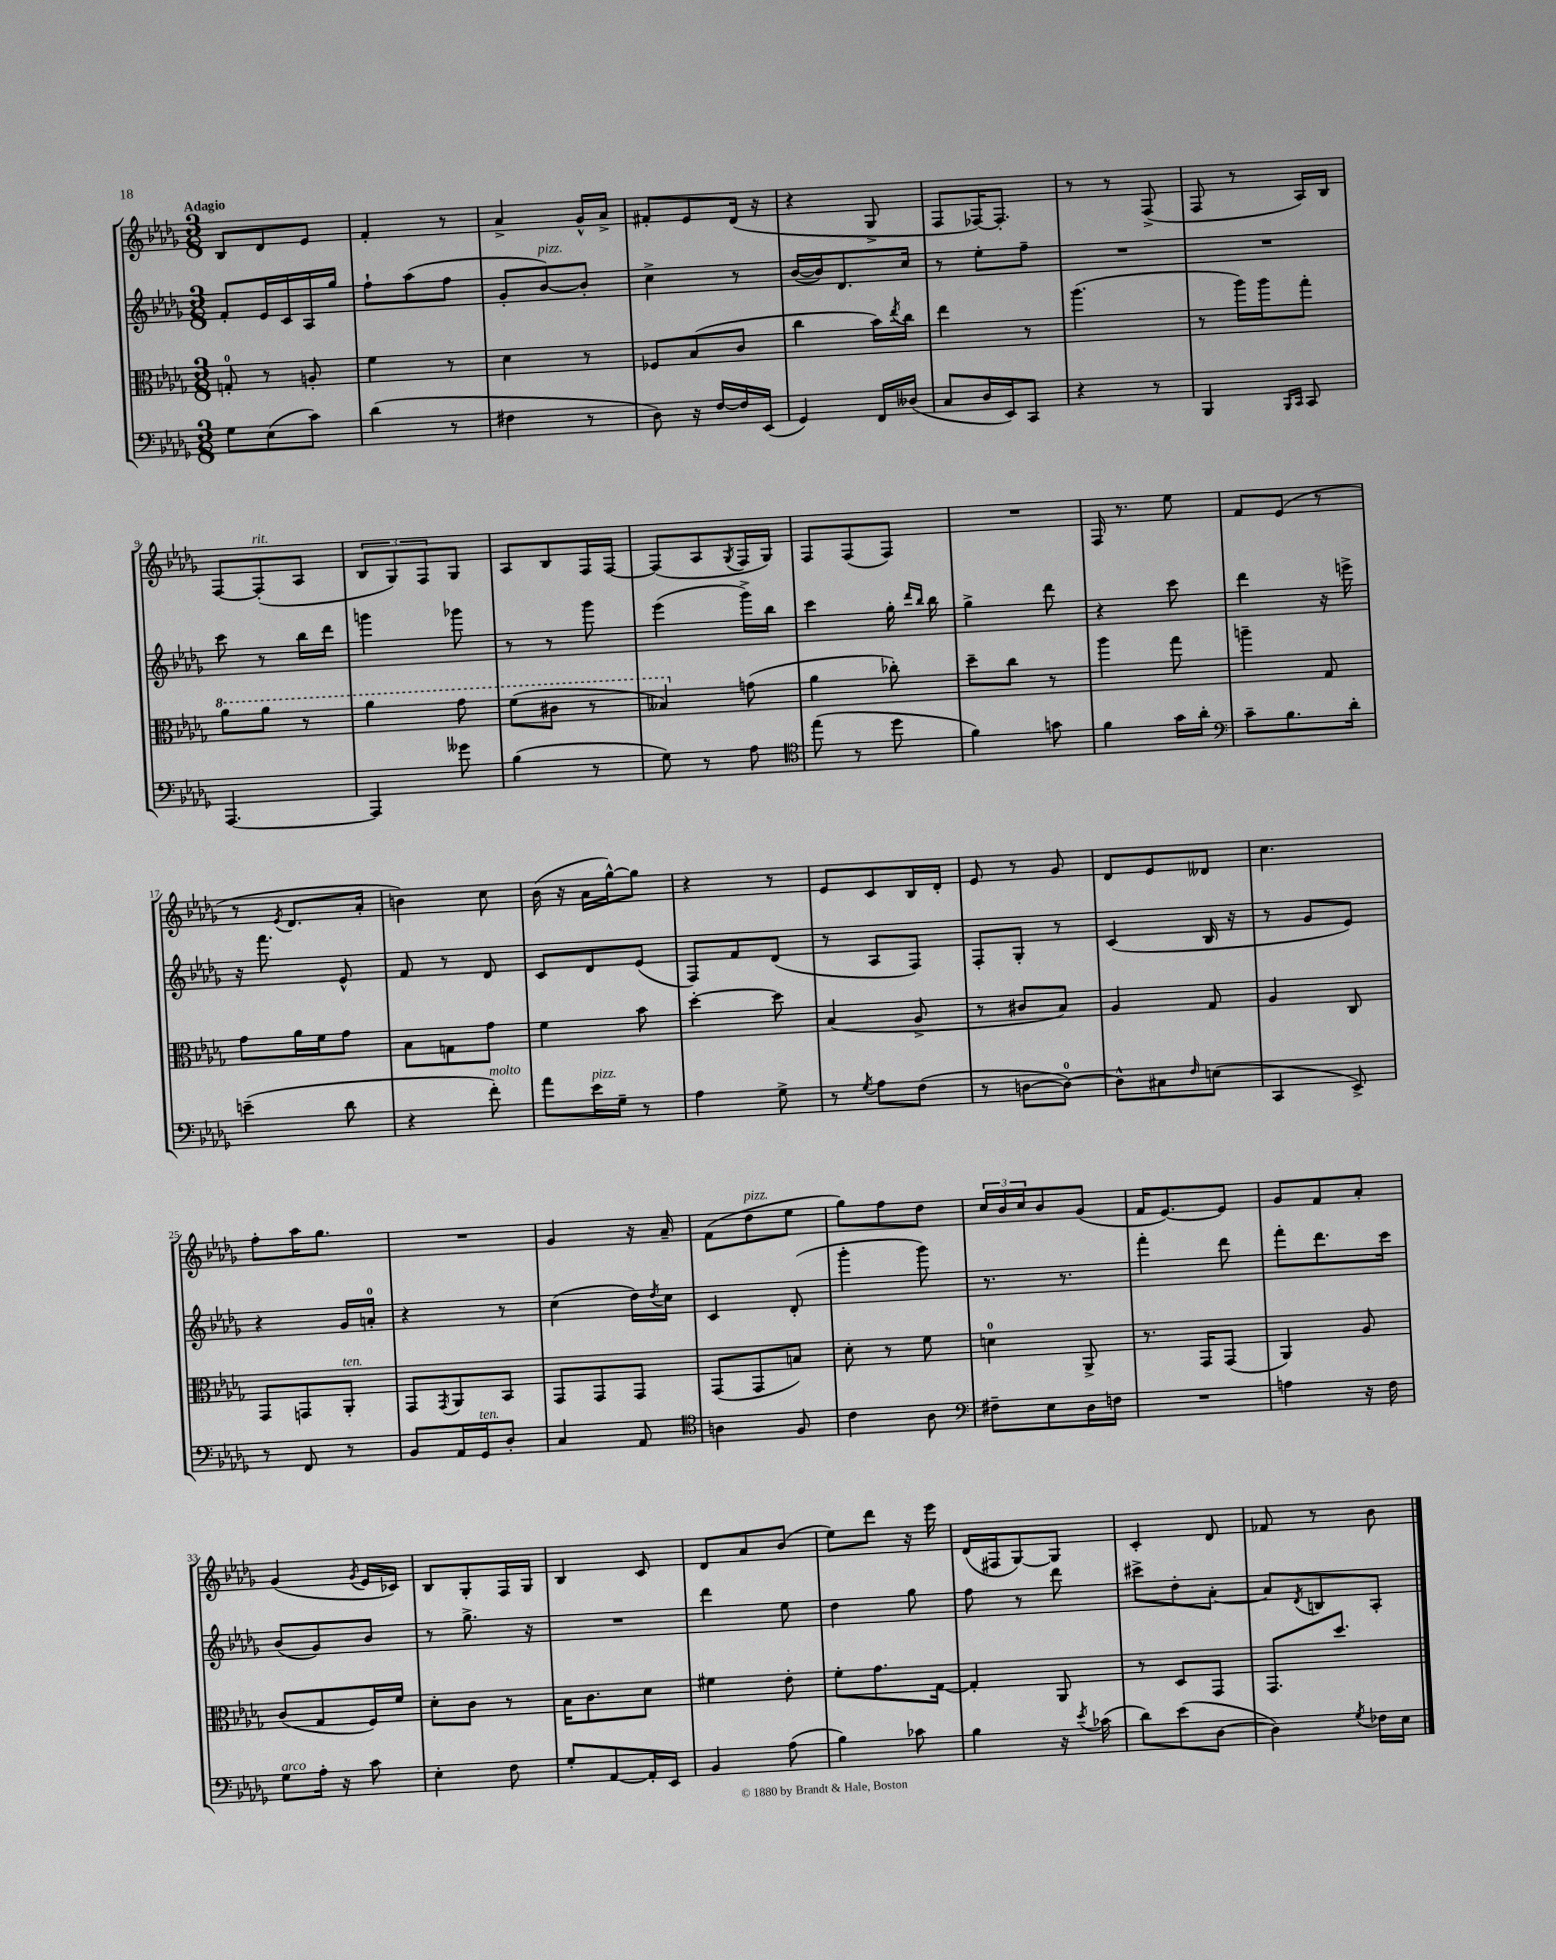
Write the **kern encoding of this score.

**kern	**kern	**kern	**kern
*part4	*part3	*part2	*part1
*staff4	*staff3	*staff2	*staff1
*clefF4	*clefC3	*clefG2	*clefG2
*k[b-e-a-d-g-]	*k[b-e-a-d-g-]	*k[b-e-a-d-g-]	*k[b-e-a-d-g-]
*M3/8	*M3/8	*M3/8	*M3/8
=1	=1	=1	=1
!	!	!	!LO:TX:a:B:t=Adagio
8G-\L	8Gn'/	8f'/L	8B-/L
(8E-\	8r	16e-/L	8d-/
.	.	16c/	.
8c\J)	8An'/	16A-/	8e-/J
.	.	16gg-/JJ	.
=2	=2	=2	=2
(4d-\	4f\	8ff`\L	4f'/
.	.	(8aa-\	.
8r	8r	8ff\J	8r
=3	=3	=3	=3
4F#X\	4d-\	8g-'/L	4a-^/
!	!	!LO:TX:a:i:t=pizz.	!
.	.	[8b-/)	.
8r	8r	8b-'/J]	16g-^^/LL
.	.	.	16a-^/JJ
=4	=4	=4	=4
8D-\)	8F-X/L	4cc^\	8f#X'/L
16r	(8B-/	.	8e-/
[16F/LL	.	.	.
16F/]	8c/J	8r	(16d-/Jk
(16EE-/JJ	.	.	16r
=5	=5	=5	=5
4GG-/)	4cc\	([16b-/LL	4r
.	.	16b-/J])	.
.	.	8.d-/	.
16FF/LL	16b-\LL)	.	8G-^/
.	8qee-/	.	.
(16D--X/JJ	16cc\JJ	16cc/Jk	.
=6	=6	=6	=6
8C/L	4ee-\	8r	8F/L
16D-/L	.	8ee-'\L	[16F-X/K)
16EE-/J)	.	.	8.F-'/J]
8CC/J	8r	8ff~\J	.
=7	=7	=7	=7
4r	(4.aa-\	4.r	8r
.	.	.	8r
8r	.	.	(8F^/
=8	=8	=8	=8
4BBB-/	8r	4.r	8F/
.	16aa-\LL)	.	8r
.	16aa-\J	.	.
16qqBBB-/LL	.	.	.
16qqCC/JJ	.	.	.
8CC/	8gg-'\J	.	16A-/LL)
.	.	.	16B-/JJ
!!LO:LB:g=z
=9	=9	=9	=9
*	*8va	*	*
[4.AAA-/	8aa-\L	8ccc\	[8F/L
!	!	!	!LO:TX:a:i:t=rit.
.	8aa-\J	8r	(8F'/]
.	8r	16bb-\LL	8A-/J
.	.	16ddd-\JJ	.
=10	=10	=10	=10
4AAA-/]	4aa-\	4gggn\	12B-/L
.	.	.	12G-/)
.	.	.	12F/
8g--X\	8gg-\	8ggg-X\	8G-/J
=11	=11	=11	=11
(4B-\	(8ff\L	8r	8A-/L
.	8cc#X\J	8r	8B-/
8r	8r	8ggg-\	16F/L
.	.	.	[16F/JJ
=12	=12	=12	=12
8G-\)	4b--X/)	(4eee-\	(8F/L]
8r	.	.	8A-/
.	.	.	8qG-/
*	*X8va	*	*
8A-\	(8gn\	16ggg-^\LL)	16F/L
.	.	16bb-\JJ	16G-/JJ)
=13	=13	=13	=13
*clefC4	*	*	*
(8ee-\	4a-\	4ccc\	8F/L
8r	.	.	(8F/
8dd-\	8cc-X'\)	16gg-'\	8F/J)
.	.	16qqddd-/LL	.
.	.	16qqbb-/JJ	.
.	.	16bb-\	.
=14	=14	=14	=14
4f\)	8dd-~\L	4gg-^\	4.r
.	8cc\J	.	.
8gn\	8r	8ddd-\	.
=15	=15	=15	=15
4f\	4aa-\	4r	16F/
.	.	.	8.r
16g-\LL	8gg-\	8ccc\	8ee-\
16a-'\JJ	.	.	.
=16	=16	=16	=16
*clefF4	*	*	*
8c~\L	4aan~\	4ddd-\	8f/L
8.B-\	.	.	(8e-/J
.	8G-/	16r	8r
16d-'\Jk	.	16eeen^\	.
!!LO:LB:g=z
=17	=17	=17	=17
(4en~\	8g-\L	16r	8r
.	.	8.fff\	.
.	.	.	8qe-/
.	16a-\L	.	8.d-/L
.	16f\J	.	.
8d-\	8g-\J	8e-^^/	.
.	.	.	16a-'/Jk
=18	=18	=18	=18
4r	8B-\L	8f/	4bn\)
.	8Gn\	8r	.
!LO:TX:a:i:t=molto	!	!	!
8f'\)	8g-\J	8d-/	8cc\
=19	=19	=19	=19
8a-\L	4f\	8c/L	(16b-\
.	.	.	16r
!LO:TX:a:i:t=pizz.	!	!	!
16e-\L	.	8d-/	16a-\LL
16G-~\JJ	.	.	[16gg-^^\J)
8r	8b-\	(8e-/J	8gg-\J]
=20	=20	=20	=20
4A-\	[4dd-'\	8F/L)	4r
.	.	8f/	.
8G-^\	8dd-\]	(8d-/J	8r
=21	=21	=21	=21
8r	(4B-/	8r	8e-/L
8qG-/	.	.	.
8A-\L	.	8A-/L	8c/
(8F\J	8A-^/	8F/J)	16B-/L
.	.	.	16d-'/JJ
=22	=22	=22	=22
8r	8r	8F'/L	8e-/
[8Dn\L	8c#X/L	8G-'/J	8r
8D\J_)	8B-/J)	8r	8g-/
=23	=23	=23	=23
8D^^\L]	4A-/	(4c/	8d-/L
8C#X\	.	.	8e-/
16qqF/	.	.	.
(8En\J	8G-/	16B-/	8d--X/J
.	.	16r	.
=24	=24	=24	=24
4CC/	4A-/	8r	4.cc\
.	.	8g-/L	.
8EE-^/)	8C/	8e-/J)	.
!!LO:LB:g=z
=25	=25	=25	=25
8r	8GG-/L	4r	8ff'\L
8FF/	8GGn/	.	16aa-\K
.	.	.	8.gg-\J
!	!LO:TX:a:i:t=ten.	!	!
8r	8AA-'/J	16g-/LL	.
.	.	16an'/JJ	.
=26	=26	=26	=26
8BB-/L	8GG-/L	4r	4.r
.	8qGG-/	.	.
16AA-/L	8AA-/	.	.
!LO:TX:a:i:t=ten.	!	!	!
16GG-/J	.	.	.
8D-'/J	8BB-/J	8r	.
=27	=27	=27	=27
4C/	8GG-/L	(4cc\	4g-/
.	8GG-/	.	.
8AA-/	8GG-/J	16dd-\LL)	16r
.	.	8qdd-/	.
.	.	16cc\JJ	16a-~/
=28	=28	=28	=28
*clefC4	*	*	*
4An\	(8GG-/L	4c/	(8f\L
!	!	!	!LO:TX:a:i:t=pizz.
.	8GG-/	.	8dd-\
8F/	8Bn/J)	(8d-'/	8ee-\J
=29	=29	=29	=29
4c\	8d-'\	4ggg-'\	8gg-\L)
.	8r	.	8ff\
8A-\	8f\	8ggg-\)	8dd-\J
=30	=30	=30	=30
*clefF4	*	*	*
8F#X~\L	4dn\	8.r	24cc/LL
.	.	.	24b-/
.	.	.	24cc/J
8E-\	.	.	8b-/
.	.	8.r	.
16D-\L	8AA-^/	.	(8g-/J
16Fn\JJ	.	.	.
=31	=31	=31	=31
4.r	8.r	4fff'\	16f/KL
.	.	.	[8.e-/)
.	16GG-/KL	.	.
.	(8GG-/J	8ddd-\	8e-/J]
=32	=32	=32	=32
4An\	4AA-/)	8fff'\L	8g-/L
.	.	8.ddd-\	8f/
16r	8A-/	.	8a-'/J
16F\	.	16ccc\Jk	.
!!LO:LB:g=z
=33	=33	=33	=33
!LO:TX:a:i:t=arco	!	!	!
8G-\L	(8c/L	(8b-/L	(4g-/
16A-'\Jk	8G-/	8g-/)	.
16r	.	.	.
.	.	.	8qg-/
8c\	16F/L)	8b-/J	16e-/LL
.	16f/JJ	.	16c-X/JJ)
=34	=34	=34	=34
4E-'\	8d-'\L	8r	8B-/L
.	8c\J	8.gg-^\	8G-'/
8F\	8r	.	16F/L
.	.	16r	16G-/JJ
=35	=35	=35	=35
8G-'/L	16B-\KL	4.r	4B-/
.	8.c\	.	.
[8AA-/	.	.	.
16AA-'/L]	8d-\J	.	8c/
16EE-/JJ	.	.	.
=36	=36	=36	=36
4BB-/	4f#X\	4ddd-\	8d-/L
.	.	.	8a-/
(8A-\	8e-'\	8ee-\	(8b-/J
=37	=37	=37	=37
4B-\)	8f'\L	4dd-\	8ee-\L)
.	8.g-\	.	8ddd-\J
8c-X\	.	8gg-\	16r
.	[16G-\Jk	.	16eee-\
=38	=38	=38	=38
4B-\	4G-'/]	8ff\	(16d-/LL
.	.	.	16F#X/J
.	.	8r	[8G-/)
16r	8AA-/	8ddd-\	8G-/J]
8qe-/	.	.	.
(16c-X\	.	.	.
=39	=39	=39	=39
8d-\L)	8r	8ccc#X^\L	4c'/
(8e-\	8D-/L	8dd-'\	.
[8D-\J	8GG-/J	[8a-'\J	8d-/
=40	=40	=40	=40
4D-\])	8.GG-/L	8a-/L]	8f-X/
.	.	8qd-/	.
.	.	8Bn/	8r
.	8.dd-/J	.	.
8qG-/	.	.	.
16F-X\LL	.	8A-'/J	8b-\
16E-\JJ	.	.	.
==	==	==	==
*-	*-	*-	*-
